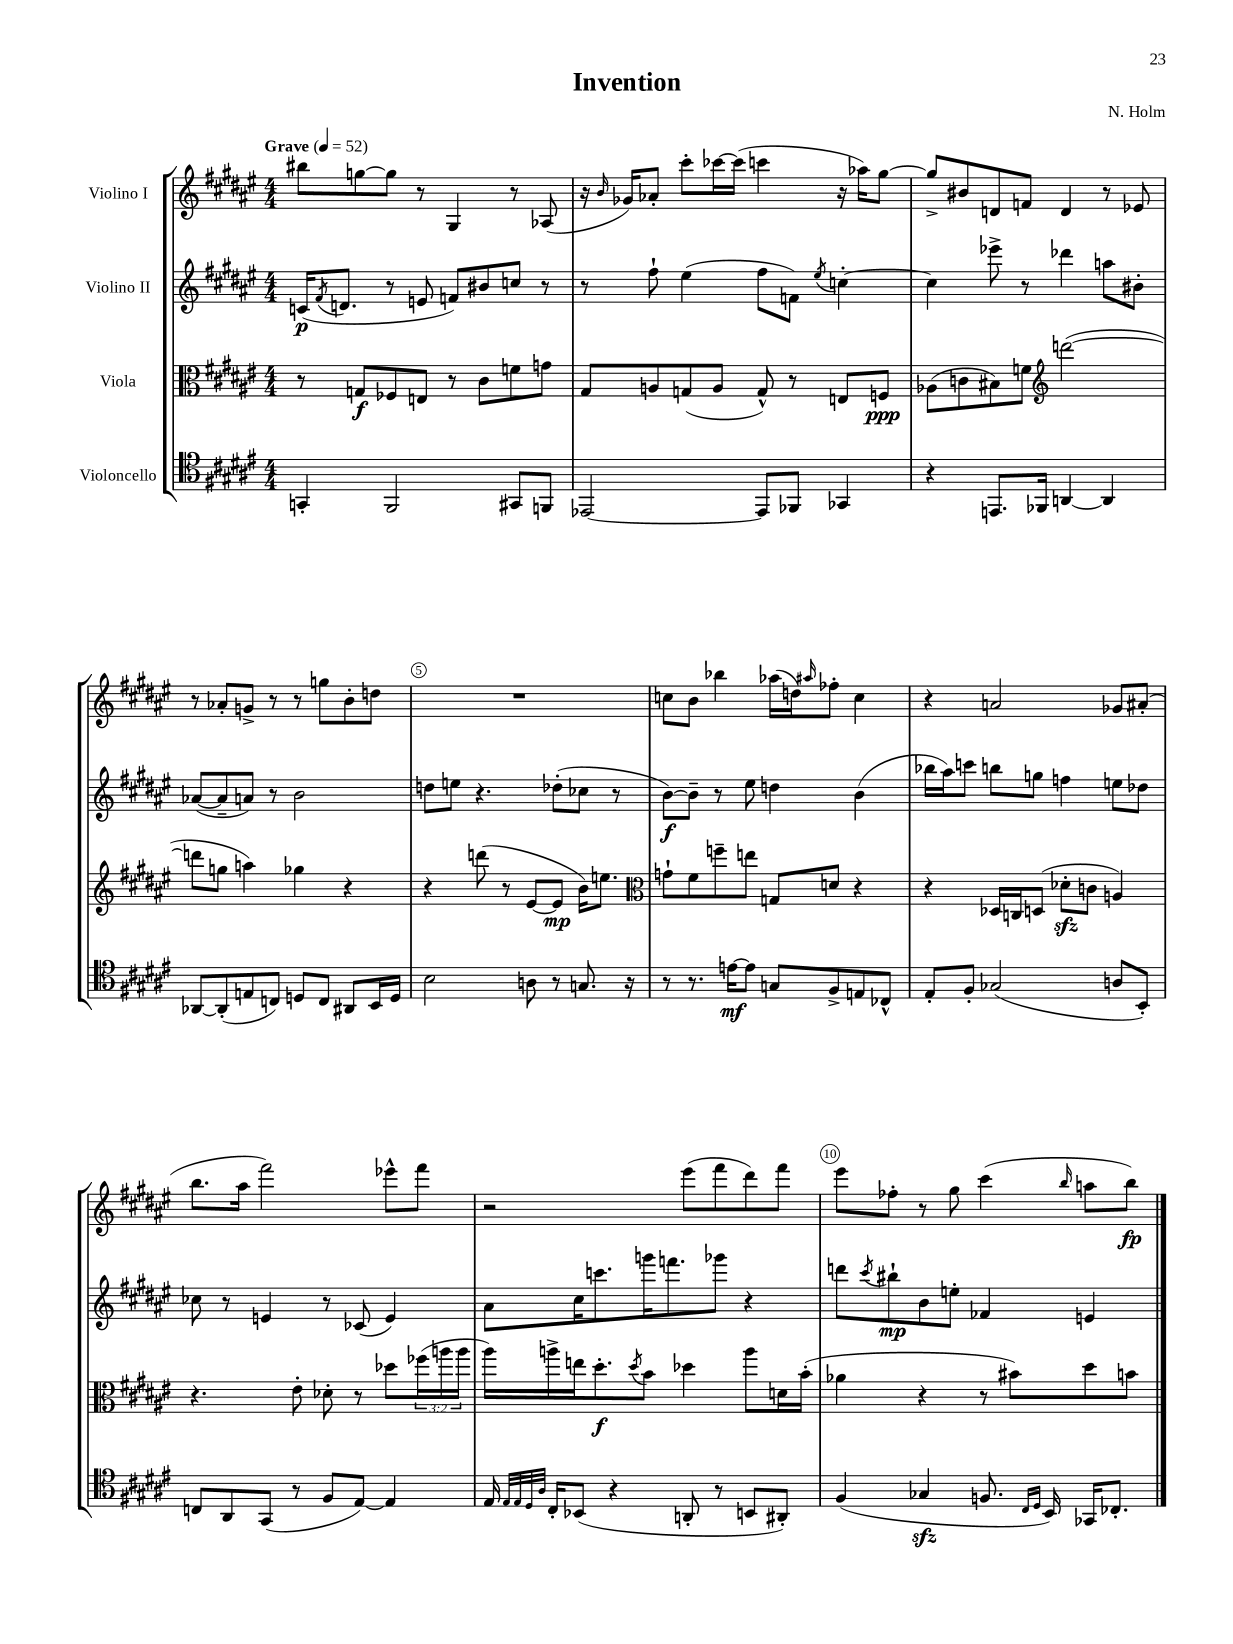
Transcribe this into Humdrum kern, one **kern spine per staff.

**kern	**dynam	**kern	**dynam	**kern	**dynam	**kern	**dynam
*part4	*part4	*part3	*part3	*part2	*part2	*part1	*part1
*staff4	*staff4	*staff3	*staff3	*staff2	*staff2	*staff1	*staff1
*I"Violoncello	*	*I"Viola	*	*I"Violino II	*	*I"Violino I	*
*clefC4	*	*clefC3	*	*clefG2	*	*clefG2	*
*k[f#c#g#d#a#e#]	*	*k[f#c#g#d#a#e#]	*	*k[f#c#g#d#a#e#]	*	*k[f#c#g#d#a#e#]	*
*M4/4	*	*M4/4	*	*M4/4	*	*M4/4	*
*MM52	*	*MM52	*	*MM52	*	*MM52	*
=1	=1	=1	=1	=1	=1	=1	=1
!	!	!	!	!	!	!LO:TX:a:B:t=Grave	!
4GGn'/	.	8r	.	(16cn/KL	p	8bb#X\L	.
.	.	.	.	8qf#/	.	.	.
.	.	.	.	8.dn/J	.	.	.
.	.	8Gn/L	f	.	.	[8ggn\	.
2FF#/	.	8F-X/	.	8r	.	8gg\J]	.
.	.	8En/J	.	8en/	.	8r	.
.	.	8r	.	8fn/L)	.	4G#/	.
.	.	8c#\L	.	8b#X/	.	.	.
8GG#X/L	.	8fn\	.	8ccn/J	.	8r	.
8FFn/J	.	8gn\J	.	8r	.	(8A-X/	.
=2	=2	=2	=2	=2	=2	=2	=2
[2EE-X/	.	8G#/L	.	8r	.	16r	.
.	.	.	.	.	.	16qqb/	.
.	.	.	.	.	.	16g-X/KL)	.
.	.	8An/	.	8ff#`\	.	8a-X'/J	.
.	.	(8Gn/	.	(4ee#\	.	8ccc#'\L	.
.	.	8A/J	.	.	.	[16ccc-X\L	.
.	.	.	.	.	.	(16ccc-\JJ]	.
8EE-/L]	.	8G^^/)	.	8ff#\L	.	4cccn\	.
8FF-X/J	.	8r	.	8fn\J)	.	.	.
.	.	.	.	8qee#/	.	.	.
4GG-X/	.	8En/L	.	[4ccn'\	.	16r	.
.	.	.	.	.	.	16aa-X\KL)	.
.	.	8Fn/J	ppp	.	.	[8gg#\J	.
=3	=3	=3	=3	=3	=3	=3	=3
4r	.	(8A-X\L	.	4cc\]	.	8gg#^/L]	.
.	.	8cn\	.	.	.	8b#X/	.
8.EEn/L	.	8B#X\)	.	8eee-X^\	.	8dn/	.
.	.	8fn\J	.	8r	.	8fn/J	.
16FF-X/Jk	.	.	.	.	.	.	.
*	*	*clefG2	*	*	*	*	*
[4AAn/	.	([2dddn\	.	4ddd-X\	.	4d/	.
4AA/]	.	.	.	8aan\L	.	8r	.
.	.	.	.	8b#X'\J	.	8e-X/	.
!!LO:LB:g=z
=4	=4	=4	=4	=4	=4	=4	=4
[8AA-X/L	.	8dddn\L]	.	([8a-X/L	.	8r	.
(8AA-'/]	.	8ggn\J	.	8a-~/]	.	8a-X'/L	.
8En/	.	4aan\)	.	8an/J)	.	8gn^/J	.
8Cn/J)	.	.	.	8r	.	8r	.
8Dn/L	.	4gg-X\	.	2b\	.	8r	.
8C/J	.	.	.	.	.	8ggn\L	.
8AA#X/L	.	4r	.	.	.	8b'\	.
16BB/L	.	.	.	.	.	8ddn\J	.
16D/JJ	.	.	.	.	.	.	.
=5	=5	=5	=5	=5	=5	=5	=5
2B\	.	4r	.	8ddn\L	.	1r	.
.	.	.	.	8een\J	.	.	.
.	.	(8dddn\	.	4.r	.	.	.
.	.	8r	.	.	.	.	.
8An\	.	[8e#/L	.	.	.	.	.
8r	.	8e#/J]	mp	(8dd-X'\L	.	.	.
8.Gn/	.	16b\KL)	.	8cc-X\J	.	.	.
.	.	8.een\J	.	.	.	.	.
.	.	.	.	8r	.	.	.
16r	.	.	.	.	.	.	.
=6	=6	=6	=6	=6	=6	=6	=6
*	*	*clefC3	*	*	*	*	*
8r	.	8gn`\L	.	[8b\L)	f	8ccn\L	.
8.r	.	8f#\	.	8b~\J]	.	8b\J	.
.	.	8ffn~\	.	8r	.	4bb-X\	.
[16en\KL	mf	.	.	.	.	.	.
8e\J]	.	8een\J	.	8ee#\	.	.	.
8Gn/L	.	8Gn/L	.	4ddn\	.	(16aa-X\LL	.
.	.	.	.	.	.	16ddn\J)	.
.	.	.	.	.	.	16qqaa#X/	.
8F#^/	.	8dn/J	.	.	.	8ff-X'\J	.
8En/	.	4r	.	(4b\	.	4cc\	.
8C-X^^/J	.	.	.	.	.	.	.
=7	=7	=7	=7	=7	=7	=7	=7
8E#'/L	.	4r	.	16bb-X\LL	.	4r	.
.	.	.	.	16aa#\J)	.	.	.
8F#'/J	.	.	.	8cccn\J	.	.	.
(2G-X/	.	16D-X/LL	.	8bbn\L	.	2an/	.
.	.	16Cn/J	.	.	.	.	.
.	.	(8Dn/J	.	8ggn\J	.	.	.
.	.	8d-Xzz'\L	.	4ffn\	.	.	.
.	.	8cn\J	.	.	.	.	.
8An/L	.	4An/)	.	8een\L	.	8g-X/L	.
8BB'/J)	.	.	.	8dd-X\J	.	(8a#X'/J	.
!!LO:LB:g=z
=8	=8	=8	=8	=8	=8	=8	=8
8Cn/L	.	4.r	.	8cc-X\	.	8.bb\L	.
8AA#/	.	.	.	8r	.	.	.
.	.	.	.	.	.	16aa#\Jk	.
(8GG#/J	.	.	.	4en/	.	2fff#\)	.
8r	.	8e#'\	.	.	.	.	.
8F#/L	.	8d-X'\	.	8r	.	.	.
[8E#/J)	.	8r	.	(8c-X/	.	.	.
4E#/]	.	8dd-X\L	.	4e/)	.	8eee-X^^\L	.
.	.	(24ff-X\L	.	.	.	8fff#\J	.
.	.	24aan\	.	.	.	.	.
.	.	24aa\JJ	.	.	.	.	.
=9	=9	=9	=9	=9	=9	=9	=9
16E#/	.	16aa#\LL)	.	8a#\L	.	2r	.
32qqE#/LLL	.	.	.	.	.	.	.
32qqE#/	.	.	.	.	.	.	.
32qqD#/	.	.	.	.	.	.	.
32qqA#/JJJ	.	.	.	.	.	.	.
16C#'/KL	.	16aan^\	.	.	.	.	.
(8BB-X/J	.	16een\J	.	16cc#\K	.	.	.
.	.	8.dd#'\	f	8.cccn\	.	.	.
4r	.	.	.	.	.	.	.
.	.	8qdd#/	.	.	.	.	.
.	.	8b\J	.	16gggn\K	.	.	.
.	.	.	.	8.fffn\	.	.	.
8AAn'/	.	4dd-X\	.	.	.	(8eee#\L	.
8r	.	.	.	8ggg-X\J	.	8fff#\	.
8BBn/L	.	8aa\L	.	4r	.	8ddd#\)	.
8AA#X'/J)	.	16dn\L	.	.	.	8fff#\J	.
.	.	(16b'\JJ	.	.	.	.	.
=10	=10	=10	=10	=10	=10	=10	=10
(4F#/	.	4a-X\	.	8dddn\L	.	8eee#\L	.
.	.	.	.	8qccc#/	.	.	.
.	.	.	.	8bb#X`\	mp	8ff-X'\J	.
4G-Xzz/	.	4r	.	8b\	.	8r	.
.	.	.	.	8een'\J	.	8gg#\	.
8.Fn/	.	8r	.	4f-X/	.	(4ccc#\	.
.	.	8b#X\L)	.	.	.	.	.
16qqC#/LL	.	.	.	.	.	.	.
16qqD#/JJ	.	.	.	.	.	.	.
16BB/)	.	.	.	.	.	.	.
.	.	.	.	.	.	16qqbb/	.
16GG-X/KL	.	8dd#\	.	4en/	.	8aan\L	.
8.C-X'/J	.	.	.	.	.	.	.
.	.	8bn\J	.	.	.	8bb\J)	fp
==	==	==	==	==	==	==	==
*-	*-	*-	*-	*-	*-	*-	*-
